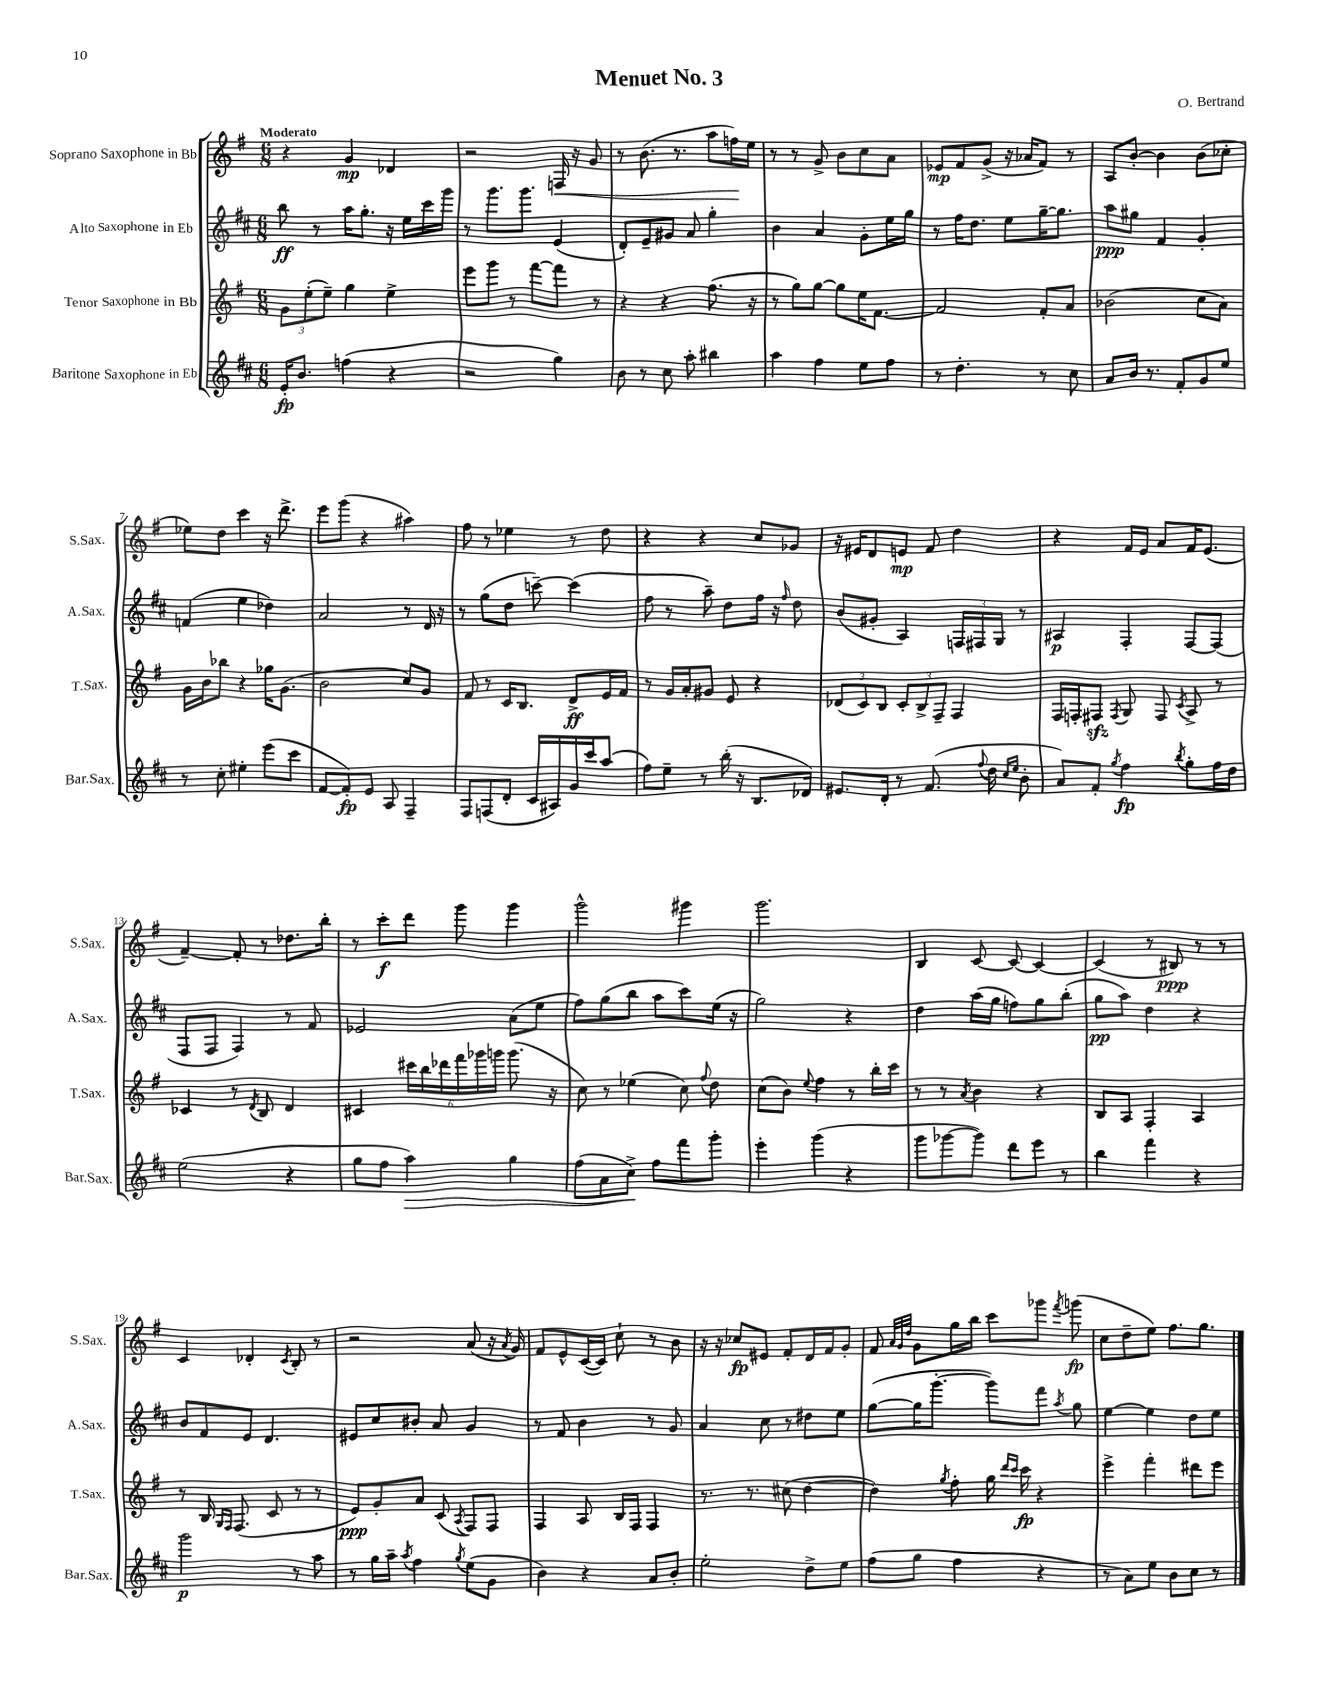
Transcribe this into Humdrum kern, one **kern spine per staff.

**kern	**dynam	**kern	**dynam	**kern	**dynam	**kern	**dynam
*part4	*part4	*part3	*part3	*part2	*part2	*part1	*part1
*staff4	*staff4	*staff3	*staff3	*staff2	*staff2	*staff1	*staff1
*I"Baritone Saxophone in Eb	*	*I"Tenor Saxophone in Bb	*	*I"Alto Saxophone in Eb	*	*I"Soprano Saxophone in Bb	*
*I'Bar.Sax.	*	*I'T.Sax.	*	*I'A.Sax.	*	*I'S.Sax.	*
*clefG2	*	*clefG2	*	*clefG2	*	*clefG2	*
*k[f#c#]	*	*k[f#]	*	*k[f#c#]	*	*k[f#]	*
*M6/8	*	*M6/8	*	*M6/8	*	*M6/8	*
=1	=1	=1	=1	=1	=1	=1	=1
!	!	!	!	!	!	!LO:TX:a:B:t=Moderato	!
16e'/KL	fp	12g\L	.	8bb\	ff	4r	.
8.b/J	.	.	.	.	.	.	.
.	.	(12ee'\	.	.	.	.	.
.	.	.	.	8r	.	.	.
.	.	12ee~\J)	.	.	.	.	.
(4ffn\	.	4gg\	.	16aa\KL	.	4g/	mp
.	.	.	.	8.gg'\J	.	.	.
4r	.	4ee^\	.	16r	.	4d-X/	.
.	.	.	.	16ee\LL	.	.	.
.	.	.	.	16ccc#\	.	.	.
.	.	.	.	16ggg\JJ	.	.	.
=2	=2	=2	=2	=2	=2	=2	=2
2r	.	8eee\L	.	8r	.	2r	.
.	.	8ggg\J	.	8.ggg\L	.	.	.
.	.	8r	.	.	.	.	.
.	.	.	.	8.ggg\J	.	.	.
.	.	[8fff#\L	.	.	.	.	.
!	!	!	!	!	!	!	!LO:HP:b
4gg\)	.	8fff#\J]	.	(4e/	.	16Fn/	<
.	.	.	.	.	.	16r	.
.	.	8r	.	.	.	8g/	.
=3	=3	=3	=3	=3	=3	=3	=3
8b\	.	4r	.	8d'/L)	.	8r	.
8r	.	.	.	8e~/	.	(8.b\	.
8cc#\	.	4r	.	8g#X/J	.	.	.
.	.	.	.	.	.	8.r	.
8aa'\	.	.	.	8a/	.	.	.
4bb#X\	.	(8.ff#\	.	4gg'\	.	8aa\L	.
.	.	.	.	.	.	16ffn\L)	.
.	.	16r	.	.	.	16ee\JJ	[
=4	=4	=4	=4	=4	=4	=4	=4
4aa\	.	8r	.	4b\	.	8r	.
.	.	8gg\L)	.	.	.	8r	.
4ff#\	.	[8gg\J	.	4a/	.	8g^/	.
.	.	8gg\L]	.	.	.	8b\L	.
8ee\L	.	16ee\K	.	8g'\L	.	8cc\	.
.	.	[8.f#\J	.	.	.	.	.
8ff#\J	.	.	.	16ee\L	.	8a\J	.
.	.	.	.	16gg\JJ	.	.	.
=5	=5	=5	=5	=5	=5	=5	=5
8r	.	2f#/]	.	8r	.	8e-X/L	mp
4.dd'\	.	.	.	16ff#\KL	.	8f#/	.
.	.	.	.	8.dd\J	.	.	.
.	.	.	.	.	.	(8g^/J	.
.	.	.	.	8ee\L	.	16r	.
.	.	.	.	.	.	16a-X/KL	.
8r	.	8f#'/L	.	[16gg~\K	.	8f#/J)	.
.	.	.	.	8.gg\J]	.	.	.
8cc#\	.	8a/J	.	.	.	8r	.
=6	=6	=6	=6	=6	=6	=6	=6
8a/L	.	(2b-X\	.	8aa\L	ppp	8A/L	.
16b/Jk	.	.	.	8gg#X\J	.	[8b'/J	.
8.r	.	.	.	.	.	.	.
.	.	.	.	4f#/	.	4b\]	.
8f#'/L	.	.	.	.	.	.	.
8g/	.	8cc\L	.	4g'/	.	(8b\L	.
8ee/J	.	8a\J)	.	.	.	8cc-X'\J	.
!!LO:LB:g=z
=7	=7	=7	=7	=7	=7	=7	=7
8r	.	16g\LL	.	(4fn/	.	8ee-X\L)	.
.	.	16b\J	.	.	.	.	.
8cc#'\	.	8bb-X\J	.	.	.	8dd\J	.
4ee#X'\	.	4r	.	4ee\	.	4ccc\	.
(8eee\L	.	16gg-X\KL	.	4dd-X\)	.	16r	.
.	.	(8.g\J	.	.	.	8.ddd^\	.
8ccc#\J	.	.	.	.	.	.	.
=8	=8	=8	=8	=8	=8	=8	=8
[8f#/L	.	2b\	.	2a/	.	8eee\L	.
8f#'/])	fp	.	.	.	.	(8ggg\J	.
8e/J	.	.	.	.	.	4r	.
8A/	.	.	.	.	.	.	.
4F#~/	.	8cc/L)	.	8r	.	4aa#X\)	.
.	.	8g/J	.	16d/	.	.	.
.	.	.	.	16r	.	.	.
=9	=9	=9	=9	=9	=9	=9	=9
8F#/L	.	8f#/	.	8r	.	8ff#\	.
(8Fn/	.	8r	.	(8gg\L	.	8r	.
8d'/J	.	16c/KL	.	8dd\J	.	4ee-X\	.
.	.	8.B/J	.	.	.	.	.
16c#/LL	.	.	.	[8cccn~\)	.	.	.
16A#X/)	.	.	.	.	.	.	.
16g/	.	8d^/L	ff	(4ccc\]	.	8r	.
16ccc#/J	.	.	.	.	.	.	.
(8aa/J	.	16e/L	.	.	.	8dd\	.
.	.	16f#/JJ	.	.	.	.	.
=10	=10	=10	=10	=10	=10	=10	=10
8ff#\L)	.	8r	.	8ff#\	.	4r	.
8ee~\J	.	16g/LL	.	8r	.	.	.
.	.	16a'/J	.	.	.	.	.
8r	.	8g#X/J	.	8aa~\)	.	4r	.
(16bb'\	.	8e/	.	8dd\L	.	.	.
16r	.	.	.	.	.	.	.
8.B/L	.	4r	.	16ff#\Jk	.	8cc/L	.
.	.	.	.	16r	.	.	.
.	.	.	.	16qqff#/	.	.	.
.	.	.	.	8dd\	.	8g-X/J	.
16d-X/Jk)	.	.	.	.	.	.	.
=11	=11	=11	=11	=11	=11	=11	=11
8.e#X/L	.	(12d-X/L	.	(8b/L	.	16r	.
.	.	.	.	.	.	16e#X/KL	.
.	.	12c/)	.	.	.	.	.
.	.	.	.	8g#X'/J	.	8d/	.
.	.	12B/J	.	.	.	.	.
16d'/Jk	.	.	.	.	.	.	.
8r	.	12c'/L	.	4A/)	.	8en/J	mp
.	.	12B^/	.	.	.	.	.
(8.f#/	.	.	.	.	.	8f#/	.
.	.	12F#~/J	.	.	.	.	.
.	.	4F#/	.	24Fn/LL	.	4dd\	.
.	.	.	.	24F#X/	.	.	.
8qqff#/	.	.	.	.	.	.	.
16dd\	.	.	.	.	.	.	.
.	.	.	.	24G/JJ	.	.	.
16qqcc#/LL	.	.	.	.	.	.	.
16qqee/JJ	.	.	.	.	.	.	.
8b'\	.	.	.	8r	.	.	.
=12	=12	=12	=12	=12	=12	=12	=12
8a/L)	.	16F#/LL	.	4A#X/	p	4r	.
.	.	16Fn'/J	.	.	.	.	.
8f#'/J	.	8F#Xzz/J	.	.	.	.	.
8qgg/	.	8qF#/	.	.	.	.	.
4ff#\	fp	8G/	.	4F#'/	.	16f#/LL	.
.	.	.	.	.	.	16e/JJ	.
.	.	8F#/	.	.	.	8a/L	.
8qbb/	.	8qc/	.	.	.	.	.
8gg'\L	.	8A^/	.	[8F#/L	.	16f#/K	.
.	.	.	.	.	.	(8.e/J	.
16ff#\L	.	8r	.	(8F#/J]	.	.	.
16dd\JJ	.	.	.	.	.	.	.
!!LO:LB:g=z
=13	=13	=13	=13	=13	=13	=13	=13
(2ee\	.	4c-X/	.	8F#/L	.	[4f#~/)	.
.	.	.	.	8F#/J	.	.	.
.	.	8r	.	4F#/)	.	8f#'/]	.
.	.	8qd/	.	.	.	.	.
.	.	8B/	.	.	.	8r	.
4r	.	4d/	.	8r	.	8.dd-X\L	.
.	.	.	.	8f#/	.	.	.
.	.	.	.	.	.	16bb'\Jk	.
=14	=14	=14	=14	=14	=14	=14	=14
8gg\L	.	4c#X/	.	2e-X/	.	8r	.
8ff#\J	.	.	.	.	.	8ccc'\L	f
!	!LO:HP:b	!	!	!	!	!	!
4aa\)	>	24ccc#X\LL	.	.	.	8ddd\J	.
.	.	24bb\	.	.	.	.	.
.	.	24ddd-X\	.	.	.	.	.
.	.	24fff#\	.	.	.	8ggg\	.
.	.	24ggg-X\	.	.	.	.	.
.	.	24gggn\JJ	.	.	.	.	.
4gg\	.	(8.ggg\	.	(8a\L	.	4ggg\	.
.	.	.	.	8ee\J	.	.	.
.	.	16r	.	.	.	.	.
=15	=15	=15	=15	=15	=15	=15	=15
(8ff#\L	.	8cc\)	.	8ff#\L)	.	2ggg^^\	.
8a\	.	8r	.	(8gg\	.	.	.
8cc#^\J)	.	(4ee-X\	.	8bb\J	.	.	.
8ff#\L	]	.	.	8aa\L	.	.	.
8fff#\	.	8cc\)	.	8ccc#\)	.	4ggg#X\	.
.	.	8qqff#/	.	.	.	.	.
8ggg'\J	.	8dd\	.	(16ee\Jk	.	.	.
.	.	.	.	16r	.	.	.
=16	=16	=16	=16	=16	=16	=16	=16
4eee'\	.	(8cc\L	.	2gg\)	.	2.ggg\	.
.	.	8b\J)	.	.	.	.	.
.	.	8qqee/	.	.	.	.	.
(4ggg\	.	4ff#\	.	.	.	.	.
4r	.	8r	.	4r	.	.	.
.	.	16bb'\LL	.	.	.	.	.
.	.	16ccc\JJ	.	.	.	.	.
=17	=17	=17	=17	=17	=17	=17	=17
8ggg\L	.	8r	.	4dd\	.	4B/	.
[8ggg-X\	.	8r	.	.	.	.	.
.	.	8qa/	.	.	.	.	.
8ggg-\J])	.	4b\	.	(16aa\LL	.	[8c/	.
.	.	.	.	16gg\JJ	.	.	.
8ddd\L	.	.	.	8ffn\L)	.	8c/_	.
8eee\J	.	4r	.	8gg\	.	4c/_	.
8r	.	.	.	(8bb'\J	.	.	.
=18	=18	=18	=18	=18	=18	=18	=18
4bb\	.	8B/L	.	8gg\L	pp	(4c/]	.
.	.	8A/J	.	8aa\J)	.	.	.
4fff#\	.	4F#'/	.	4dd\	.	8r	.
.	.	.	.	.	.	8B#X/)	ppp
4r	.	4A/	.	4r	.	8r	.
.	.	.	.	.	.	8r	.
!!LO:LB:g=z
=19	=19	=19	=19	=19	=19	=19	=19
2ggg\	p	8r	.	8b/L	.	4c/	.
.	.	16B/	.	8f#/	.	.	.
.	.	16qqG/LL	.	.	.	.	.
.	.	16qqF#/JJ	.	.	.	.	.
.	.	(8.F#/	.	.	.	.	.
.	.	.	.	8e/J	.	4d-X'/	.
.	.	8c/	.	4.d/	.	.	.
.	.	.	.	.	.	8qc/	.
8r	.	8r	.	.	.	8B'/	.
8aa\	.	8r	.	.	.	8r	.
=20	=20	=20	=20	=20	=20	=20	=20
8r	.	8e/L)	ppp	8e#X/L	.	2r	.
16gg\LL	.	8g'/	.	8cc#/	.	.	.
16aa~\JJ	.	.	.	.	.	.	.
8qaa/	.	.	.	.	.	.	.
4ff#\	.	8a/J	.	8b#X'/J	.	.	.
.	.	(8c/	.	8a/	.	.	.
8qgg/	.	8qA/	.	.	.	.	.
(8ee\L	.	8F#/L)	.	4g/	.	(8a/	.
8g\J	.	8F#/J	.	.	.	16r	.
.	.	.	.	.	.	8qa/	.
.	.	.	.	.	.	16g/)	.
=21	=21	=21	=21	=21	=21	=21	=21
4b\)	.	4F#/	.	8r	.	8f#/L	.
.	.	.	.	8f#/	.	8e^^/	.
4r	.	8A/	.	4b\	.	([16c/L	.
.	.	.	.	.	.	16c/JJ])	.
.	.	16B/LL	.	.	.	8cc`\	.
.	.	16F#/JJ	.	.	.	.	.
8a/L	.	4F#/	.	8r	.	8r	.
8b'/J	.	.	.	8g/	.	8b\	.
=22	=22	=22	=22	=22	=22	=22	=22
2ee'\	.	8.r	.	4a/	.	16r	.
.	.	.	.	.	.	16r	.
.	.	.	.	.	.	8cc-X/L	fp
.	.	8.r	.	.	.	.	.
.	.	.	.	8cc#\	.	8e#X/J	.
.	.	(8cc#X\	.	8r	.	8f#'/L	.
8dd^\L	.	[4dd\	.	8dd#X\L	.	16d/L	.
.	.	.	.	.	.	16f#/J	.
8ee\J	.	.	.	8ee\J	.	8g'/J	.
=23	=23	=23	=23	=23	=23	=23	=23
(8ff#\L	.	4dd\])	.	([8gg\L	.	8f#/	.
.	.	.	.	.	.	32qqa/LLL	.
.	.	.	.	.	.	32qqg/	.
.	.	.	.	.	.	32qqdd/JJJ	.
8gg\J	.	.	.	16gg\K]	.	8g\L	.
.	.	.	.	[8.ggg'\J	.	.	.
.	.	8qgg/	.	.	.	.	.
4ff#\	.	8ff#'\	.	.	.	16gg\L	.
.	.	.	.	.	.	16bb\JJ	.
.	.	16gg\	.	8ggg\L])	.	8ccc\L	.
.	.	16qqddd/LL	.	.	.	.	.
.	.	16qqccc/JJ	.	.	.	.	.
.	.	16ccc\	fp	.	.	.	.
4r	.	4r	.	8fff#\J	.	8ggg-X\J	.
.	.	.	.	8qaa/	.	8qfff#/	.
.	.	.	.	8gg\	.	(8gggn\	fp
=24	=24	=24	=24	=24	=24	=24	=24
8r	.	4eee^\	.	[4ee\	.	8cc\L	.
8a\L)	.	.	.	.	.	8dd~\	.
8ee\J	.	4fff#'\	.	4ee\]	.	8ee\J)	.
8b\L	.	.	.	.	.	8.ff#\L	.
8cc#\J	.	8ddd#X\L	.	8dd\L	.	.	.
.	.	.	.	.	.	8.gg\J	.
8r	.	8eee\J	.	8ee\J	.	.	.
==	==	==	==	==	==	==	==
*-	*-	*-	*-	*-	*-	*-	*-
